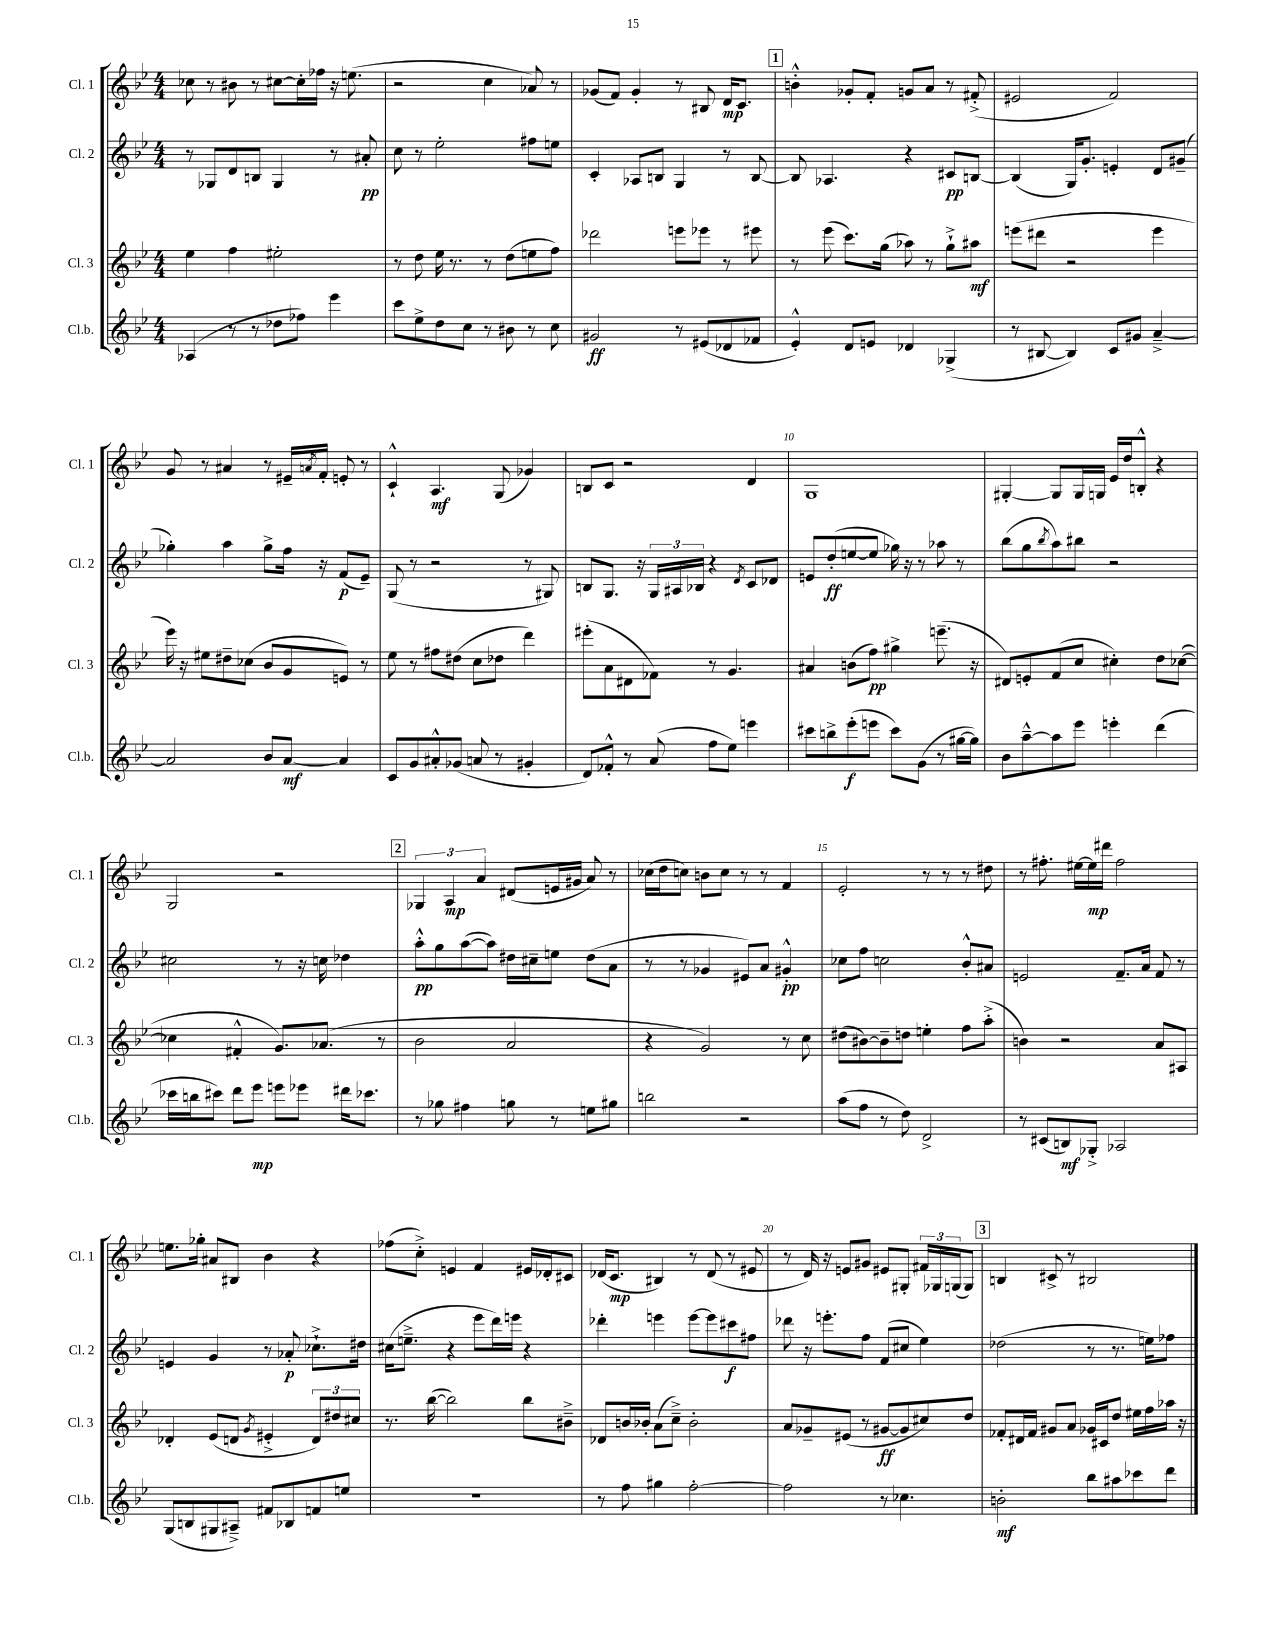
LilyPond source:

<<
\new StaffGroup <<
\new Staff = "s0" \with { instrumentName = "Cl. 1" shortInstrumentName = "Cl. 1" } {
    \clef treble \key bes \major \numericTimeSignature \time 4/4
    ces''8 r8 bis'8 r8 cis''8~ cis''16-. fes''16 r16 e''8.( |
    r2 c''4 aes'8) r8 |
    ges'8( f'8) ges'4-. r8 bis8 d'16\mp c'8. |
    \mark \markup { \box "1" } b'4-.-^ ges'8-. f'8-. g'8 a'8 r8 fis'8-.->( |
    eis'2 f'2) |
    g'8 r8 ais'4 r8 eis'16-- \acciaccatura { a'8 } f'16-. e'8-. r8 |
    c'4-!-^ a4.\mf g8( ges'4) |
    b8 c'8 r2 d'4 |
    g1 |
    gis4~-. gis8 gis16 g16 ees'16 d''16 b8-.-^ r4 |
    g2 r2 |
    \mark \markup { \box "2" } \tuplet 3/2 { ges4 a4\mp a'4 } dis'8( e'16 gis'16 a'8) r8 |
    ces''16( d''16 c''8) b'8 c''8 r8 r8 f'4 |
    ees'2-. r8 r8 r8 dis''8 |
    r8 fis''8.-. eis''16~ eis''16\mp dis'''16 fis''2 |
    e''8. ges''16-. ais'8 bis8 bes'4 r4 |
    fes''8( c''8-.->) e'4 f'4 eis'16 des'16-. cis'8 |
    des'16( c'8.\mp bis4) r8 des'8( r8 eis'8 |
    r8 d'16) r16 e'8 gis'8 eis'8 gis8-. \tuplet 3/2 { fis'16 ges16 g16( } g8) |
    \mark \markup { \box "3" } b4 cis'8-> r8 bis2 \bar "|." |
}
\new Staff = "s1" \with { instrumentName = "Cl. 2" shortInstrumentName = "Cl. 2" } {
    \clef treble \key bes \major \numericTimeSignature \time 4/4
    r8 ges8 d'8 b8 ges4 r8 ais'8-.\pp |
    c''8 r8 ees''2-. fis''8 e''8 |
    c'4-. aes8 b8 g4 r8 b8~ |
    \mark \markup { \box "1" } b8 aes4. r4 cis'8\pp b8~ |
    b4( g16) g'8.-. e'4-. d'8 gis'8--( |
    ges''4-.) a''4 ges''8-> f''16 r16 f'8\p( ees'8--) |
    g8( r8 r2 r8 gis8) |
    b8 g8. r16 \tuplet 3/2 { g16 ais16 bes16 } r4 \acciaccatura { d'8 } c'8 des'8 |
    e'8 d''8-.\ff( e''8~ e''8 ges''16) r16 r8 aes''8 r8 |
    bes''8( g''8 \acciaccatura { bes''8 } a''8) bis''8 r2 |
    cis''2 r8 r16 c''16 des''4 |
    \mark \markup { \box "2" } a''8-.-^\pp g''8 a''8~( a''8) dis''16 cis''16-- e''8 dis''8( a'8 |
    r8 r8 ges'4 eis'8) a'8 gis'4-.-^\pp |
    ces''8 f''8 c''2 bes'8-.-^ ais'8 |
    e'2 f'8.-- a'16 f'8 r8 |
    e'4 g'4 r8 aes'8-.\p ces''8.-!-> dis''16 |
    cis''16( e''8.---> r4 ees'''8 d'''16) e'''16 r4 |
    des'''4-. e'''4 e'''8~ e'''8 cis'''8\f fis''8 |
    des'''8 r16 e'''8.-. f''8 f'8( cis''8 ees''4) |
    \mark \markup { \box "3" } des''2( r8 r8. e''16) fes''8 \bar "|." |
}
\new Staff = "s2" \with { instrumentName = "Cl. 3" shortInstrumentName = "Cl. 3" } {
    \clef treble \key bes \major \numericTimeSignature \time 4/4
    ees''4 f''4 eis''2-. |
    r8 d''8 ees''16 r8. r8 d''8( e''8 f''8) |
    des'''2 e'''8 ees'''8 r8 eis'''8 |
    \mark \markup { \box "1" } r8 ees'''8( c'''8.) g''16( aes''8) r8 g''8-!-> ais''8\mf |
    e'''8( dis'''8 r2 e'''4 |
    ees'''16) r16 eis''8 dis''8-- ces''8( bes'8 g'8 e'8) r8 |
    ees''8 r8 fis''8 dis''8( c''8 des''8 d'''4) |
    eis'''8-.( a'8 dis'8 fes'8) r8 g'4. |
    ais'4 b'8( f''8\pp) gis''4-> e'''8.--( r16 |
    dis'8) e'8-. f'8( c''8 cis''4-.) d''8 ces''8~( |
    ces''4 fis'4-.-^ g'8.) aes'8.( r8 |
    \mark \markup { \box "2" } bes'2 a'2 |
    r4 g'2) r8 c''8 |
    dis''8( bis'8~) bis'8-- d''8 e''4-. f''8 a''8-.->( |
    b'4) r2 a'8 ais8 |
    des'4-. ees'8( d'8 \acciaccatura { g'8 } eis'4-.-> \tuplet 3/2 { d'8) dis''8 cis''8 } |
    r8. bes''16~( bes''2) bes''8 bis'8---> |
    des'8 b'16 bes'16-. a'8( c''8--->) bes'2-. |
    a'8 ges'8-- eis'8( r8 gis'8~\ff gis'8 cis''8) d''8 |
    \mark \markup { \box "3" } fes'8-. dis'16 fes'16 gis'8 a'8 ges'16 cis'16 d''8 eis''16 f''16 aes''16 r16 \bar "|." |
}
\new Staff = "s3" \with { instrumentName = "Cl.b." shortInstrumentName = "Cl.b." } {
    \clef treble \key bes \major \numericTimeSignature \time 4/4
    aes4( r8 r8 des''8 fes''8) ees'''4 |
    c'''8 ees''8-> d''8 c''8 r8 bis'8 r8 c''8 |
    gis'2\ff r8 eis'8( des'8 fes'8 |
    \mark \markup { \box "1" } ees'4-.-^) d'8 e'8 des'4 ges4->( |
    r8 bis8~ bis4) c'8 gis'8 a'4~---> |
    a'2 bes'8 a'8~\mf a'4 |
    c'8 g'8 ais'8-.-^ ges'8( a'8 r8 gis'4-. |
    d'8) fes'8-.-^ r8 a'8( f''8 ees''8) e'''4 |
    cis'''8 b''8-> ees'''8-.\f( e'''8 cis'''8) g'8( r8 gis''16~ gis''16) |
    bes'8 a''8~---^ a''8 ees'''8 e'''4-. d'''4( |
    ces'''16 b''16 cis'''8) d'''8 ees'''8\mp e'''8 ees'''8 dis'''16 ces'''8. |
    \mark \markup { \box "2" } r8 ges''8 fis''4 g''8 r8 e''8 gis''8 |
    b''2 r2 |
    a''8( f''8 r8 d''8) d'2-> |
    r8 cis'8( b8\mf) ges8-.-> aes2 |
    g8( b8 gis8 ais8--->) fis'8 bes8 f'8 e''8 |
    R1 |
    r8 f''8 gis''4 f''2~-. |
    f''2 r8 ces''4. |
    \mark \markup { \box "3" } b'2-.\mf bes''8 ais''8 ces'''8 d'''8 \bar "|." |
}
>>
>>
\layout { \context { \Score currentBarNumber = #2 \override BarNumber.break-visibility = ##(#f #t #t) barNumberVisibility = #(every-nth-bar-number-visible 5) } }
